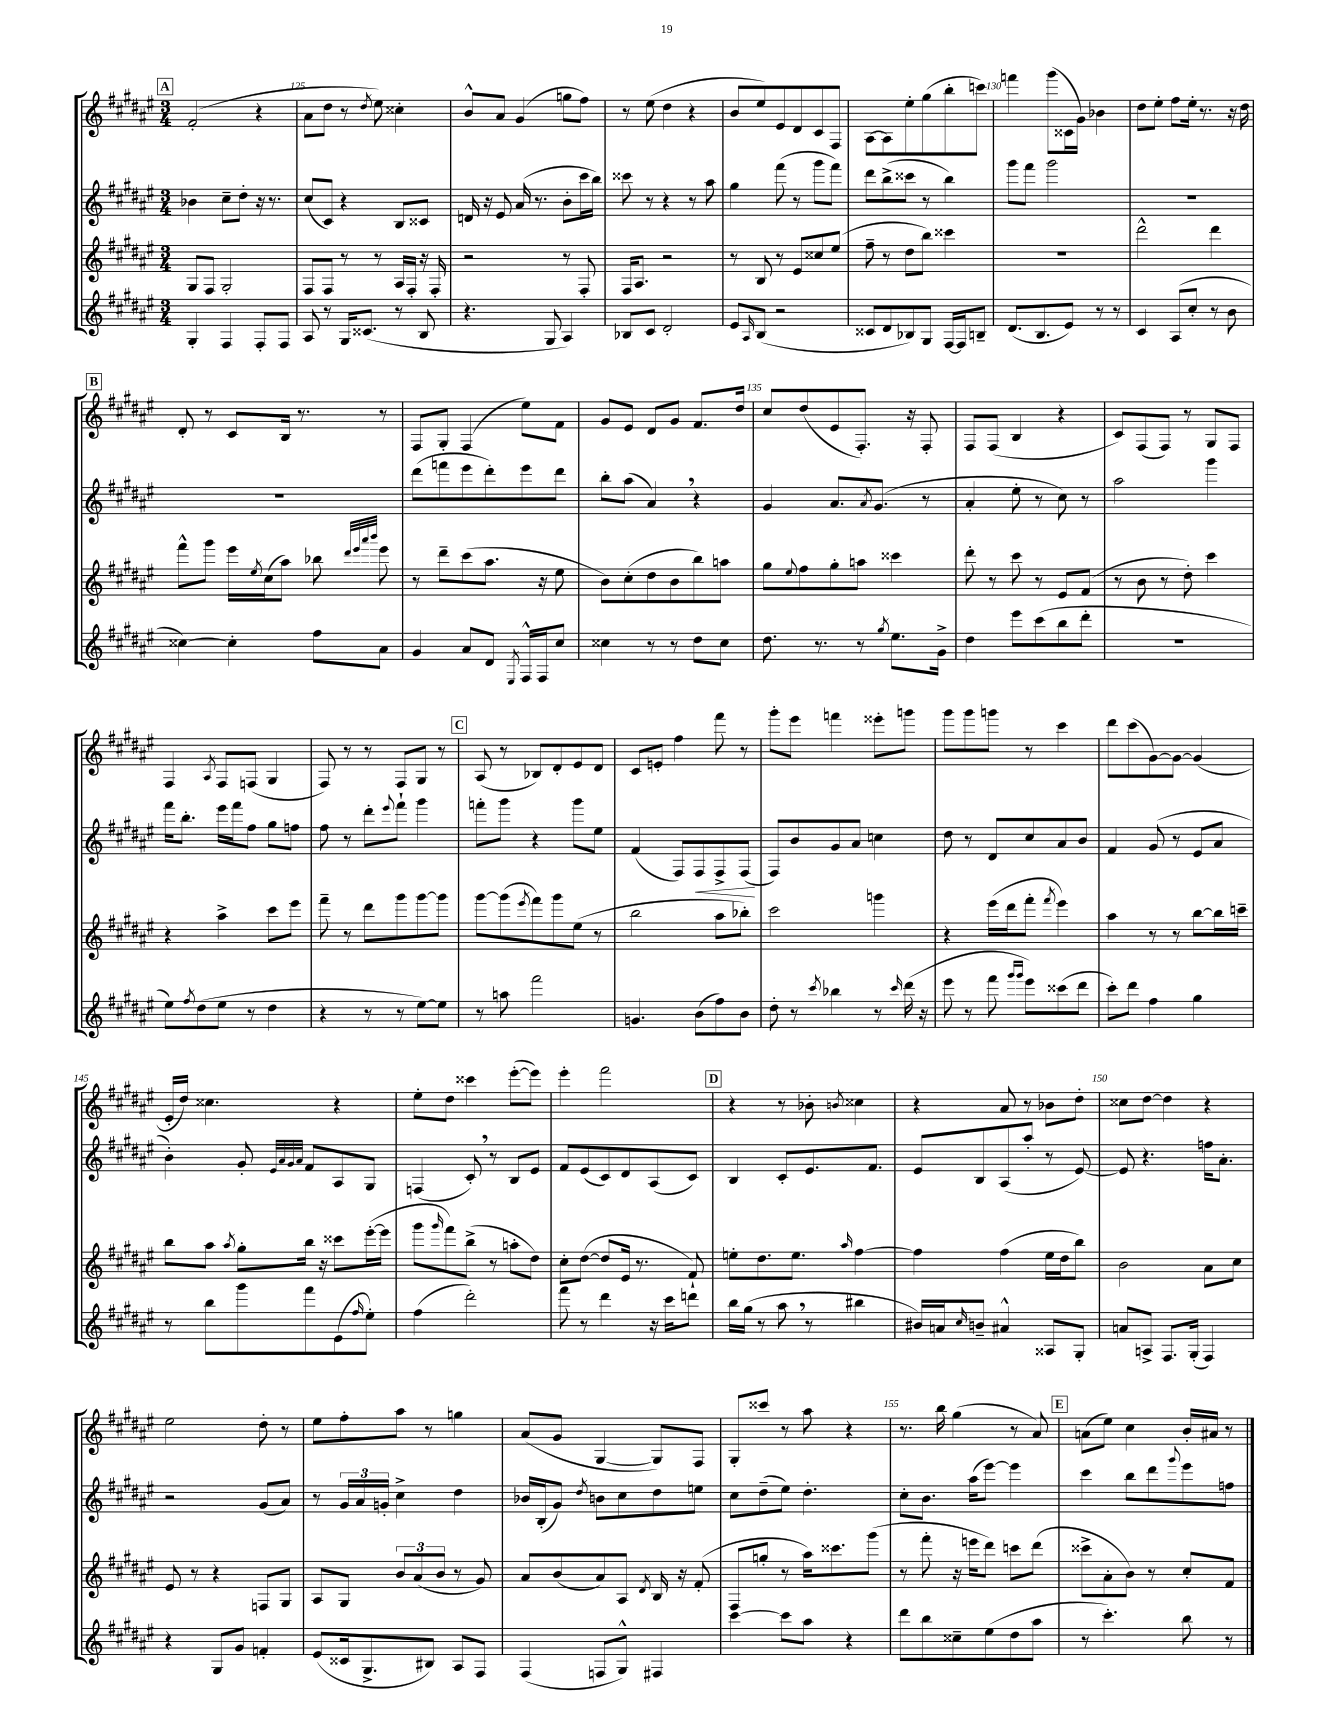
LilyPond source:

<<
\new StaffGroup <<
\new Staff = "s0" {
    \clef treble \key fis \major \numericTimeSignature \time 3/4
    \mark \markup { \box "A" } fis'2-.( r4 |
    ais'8 dis''8 r8 \acciaccatura { dis''8 } eis''8) cisis''4-. |
    b'8-^ ais'8 gis'4( g''8 fis''8) |
    r8 eis''8( dis''4 r4 |
    b'8 eis''8) eis'8 dis'8 cis'8 fis8 |
    ais8~ ais8 eis''8-. gis''8( b''8-. c'''8) |
    f'''4 gis'''8( cisis'16 gis'16) bes'4 |
    dis''8 eis''8-. fis''8 eis''16-. r8. r16 dis''16 |
    \mark \markup { \box "B" } dis'8-. r8 cis'8 b16 r8. r8 |
    fis8 gis8-. fis4( eis''8) fis'8 |
    gis'8 eis'8 dis'8 gis'8 fis'8. dis''16 |
    cis''8 dis''8( eis'8 fis8.-.) r16 fis8-. |
    fis8 fis8( b4 r4 |
    cis'8) fis8( fis8) r8 gis8 fis8 |
    fis4 \acciaccatura { ais8 } fis8 f8( gis4 |
    fis8) r8 r8 fis8 gis8 r8 |
    \mark \markup { \box "C" } ais8( r8 bes8) dis'8-. eis'8 dis'8 |
    cis'8 e'8-. fis''4 fis'''8 r8 |
    gis'''8-. eis'''8 f'''4 eisis'''8-. g'''8 |
    gis'''8 gis'''8 g'''8 r8 cis'''4 |
    dis'''8 cis'''8( gis'8~) gis'8~ gis'4( |
    eis'16-. dis''16) cisis''4. r4 |
    eis''8-. dis''8 cisis'''4 eis'''8~-.( eis'''8) |
    eis'''4-. fis'''2 |
    \mark \markup { \box "D" } r4 r8 bes'8-. \acciaccatura { b'8 } cisis''4 |
    r4 ais'8 r8 bes'8 dis''8-. |
    cisis''8 dis''8~ dis''4 r4 |
    eis''2 dis''8-. r8 |
    eis''8 fis''8-. ais''8 r8 g''4 |
    ais'8( gis'8 gis4~ gis8) fis8 |
    gis8-. cisis'''8 r8 ais''8 r4 |
    r8. b''16 gis''4( r8 ais'8) |
    \mark \markup { \box "E" } a'8( eis''8) cis''4 b'16-. ais'16 r8 \bar "|." |
}
\new Staff = "s1" {
    \clef treble \key fis \major \numericTimeSignature \time 3/4
    \mark \markup { \box "A" } bes'4 cis''8-- dis''8-. r16 r8. |
    cis''8( cis'8) r4 b8 cisis'8 |
    d'16 r16 eis'8 ais'16( r8. b'8-. cis'''16 b''16) |
    cisis'''8 r8 r4 r8 ais''8 |
    gis''4 fis'''8( r8 gis'''8 fis'''8) |
    dis'''8 b''8->( cisis'''8 r8 b''4) |
    gis'''8 fis'''8 gis'''2 |
    R2. |
    \mark \markup { \box "B" } R2. |
    dis'''8( f'''8 eis'''8 dis'''8-.) eis'''8 dis'''8 |
    b''8-. ais''8( ais'4) \breathe r4 |
    gis'4 ais'8. \acciaccatura { ais'8 } gis'8.( r8 |
    ais'4-. eis''8-. r8 cis''8) r8 |
    ais''2 gis'''4 |
    fis'''16 b''8.-. eis'''16 fis'''16 fis''8 gis''8 f''8 |
    fis''8 r8 dis'''8-. \appoggiatura { eis'''8 } fis'''8-! gis'''4 |
    \mark \markup { \box "C" } f'''8-. gis'''8 r4 gis'''8 eis''8 |
    fis'4( fis8) fis8\< fis8-> fis8\!( |
    fis8) b'8 gis'8 ais'8 c''4 |
    dis''8 r8 dis'8 cis''8 ais'8 b'8 |
    fis'4 gis'8( r8 eis'8 ais'8 |
    b'4-.) gis'8-. \grace { eis'32 ais'32 gis'32 ais'32 } fis'8 ais8 gis8 |
    f4( cis'8-.) \breathe r8 b8 eis'8 |
    fis'8 eis'8( cis'8) dis'8 ais8( cis'8) |
    \mark \markup { \box "D" } b4 cis'8-. eis'8. fis'8. |
    eis'8 b8 ais8( ais''8-. r8 eis'8~) |
    eis'8 r4. f''16 ais'8.-. |
    r2 gis'8( ais'8) |
    r8 \tuplet 3/2 { gis'16 ais'16 g'16-. } cis''4-> dis''4 |
    bes'16 b16-.( gis'8) \acciaccatura { dis''8 } b'8 cis''8 dis''8 e''8 |
    cis''8 dis''8--( eis''8) dis''4.-. |
    cis''8-. b'8. ais''16( eis'''8~) eis'''4 |
    \mark \markup { \box "E" } cis'''4 b''8 dis'''8 \appoggiatura { gis'''8 } eis'''8 f''8 \bar "|." |
}
\new Staff = "s2" {
    \clef treble \key fis \major \numericTimeSignature \time 3/4
    \mark \markup { \box "A" } gis8 fis8 gis2-. |
    fis8 fis8 r8 r8 ais16 fis16-. r16 fis16-. |
    r2 r8 fis8-. |
    fis16 ais8. r2 |
    r8 b8 r8 eis'8 cisis''8 eis''8( |
    fis''8-- r8 dis''8 b''8) cisis'''4 |
    R2. |
    dis'''2-^ dis'''4 |
    \mark \markup { \box "B" } fis'''8-^ gis'''8 eis'''16 \acciaccatura { eis''8 } cis''16( ais''8) bes''8 \grace { dis'''32 eis'''32 ais'''32 b'''32 } eis'''8 |
    r8 dis'''8-- cis'''8( ais''8. r16 eis''8 |
    b'8) cis''8-.( dis''8 b'8 b''8) a''8 |
    gis''8 \appoggiatura { eis''8 } fis''8 gis''8-. a''8 cisis'''4 |
    dis'''8-. r8 cis'''8 r8 eis'8 fis'8( |
    r8 b'8 r8 dis''8-.) cis'''4 |
    r4 ais''4-> cis'''8 eis'''8 |
    fis'''8-- r8 dis'''8 gis'''8 gis'''8~ gis'''8 |
    \mark \markup { \box "C" } gis'''8~ gis'''8( \acciaccatura { eis'''8 } fis'''8) gis'''8 eis''8( r8 |
    b''2 ais''8 bes''8-.) |
    cis'''2 g'''4 |
    r4 eis'''16( dis'''16 fis'''8-. \acciaccatura { fis'''8 } eis'''4) |
    ais''4 r8 r8 b''8~ b''16 c'''16-- |
    b''8 ais''8 \acciaccatura { ais''8 } gis''8-. b''16 r16 cisis'''8 eis'''16~-.( eis'''16 |
    gis'''8 \grace { gis'''16 } fis'''8) b''8->( r8 a''8-. dis''8) |
    cis''8-. dis''8~( dis''8 eis'16 r8. fis'8-!) |
    \mark \markup { \box "D" } e''8-. dis''8. e''8. \grace { ais''16 } fis''4~ |
    fis''4 fis''4( eis''16 dis''16 b''8) |
    b'2 ais'8 cis''8 |
    eis'8 r8 r4 f8 gis8 |
    ais8 gis8 \tuplet 3/2 { b'8 ais'8( b'8 } r8 gis'8) |
    ais'8 b'8( ais'8) ais8 \acciaccatura { dis'8 } b16 r16 fis'8-.( |
    fis8 g''8-. r8 ais''16) cisis'''8. gis'''8( |
    r8 fis'''8-. r16 e'''16 dis'''8) c'''8 dis'''8( |
    \mark \markup { \box "E" } cisis'''8-> ais'8-. b'8) r8 cis''8-. fis'8 \bar "|." |
}
\new Staff = "s3" {
    \clef treble \key fis \major \numericTimeSignature \time 3/4
    \mark \markup { \box "A" } gis4-. fis4 fis8-. fis8 |
    ais8 r8 gis16 cisis'8.( r8 b8 |
    r4. gis8 ais4) |
    bes8 cis'8 dis'2-. |
    eis'8 \grace { ais16 } b8( r2 |
    cisis'8 dis'8 bes8) gis8 fis16~ fis16 b8-- |
    dis'8.( b8. eis'8) r8 r8 |
    cis'4 ais8( cis''8-. r8 b'8 |
    \mark \markup { \box "B" } cisis''4~) cisis''4-. fis''8 ais'8 |
    gis'4 ais'8 dis'8 \acciaccatura { eis8 } fis16-^ fis16 cis''8 |
    cisis''4 r8 r8 dis''8 cisis''8 |
    dis''8. r8. r8 \acciaccatura { gis''8 } eis''8. gis'16-> |
    dis''4 eis'''8 cis'''8( b''8 dis'''8-. |
    R2. |
    eis''8) \acciaccatura { fis''8 } dis''8( eis''8 r8 dis''4 |
    r4 r8 r8 eis''8~) eis''8 |
    \mark \markup { \box "C" } r8 a''8 fis'''2 |
    g'4. b'8( fis''8) b'8 |
    dis''8-. r8 \acciaccatura { cis'''8 } bes''4 r8 \grace { cis'''16 } dis'''16( r16 |
    eis'''8 r8 fis'''8 \grace { gis'''16 gis'''16 } eis'''8) cisis'''8( dis'''8 |
    cis'''8-.) dis'''8 fis''4 gis''4 |
    r8 b''8 gis'''8 fis'''8 eis'8( \grace { fis''16 } eis''8-.) |
    fis''4( dis'''2-.) |
    fis'''8 r8 dis'''4 r16 cis'''16 d'''8 |
    \mark \markup { \box "D" } b''16 gis''16( r8 ais''8 \breathe r8 bis''4 |
    bis'16) a'16 \grace { cis''16 } b'8-- ais'4-^ aisis8 gis8-. |
    a'8 a8-> fis8. gis16-.( fis4) |
    r4 gis8 gis'8 f'4-. |
    eis'8( cisis'16 gis8.-> bis8) ais8 fis8 |
    fis4( f8 gis8-^) fis4 |
    cis'''4~ cis'''8 ais''8 r4 |
    dis'''8 b''8 cisis''8-- eis''8( dis''8 ais''8 |
    \mark \markup { \box "E" } r8 cis'''4.-.) b''8 r8 \bar "|." |
}
>>
>>
\layout { \context { \Score currentBarNumber = #124 \override BarNumber.break-visibility = ##(#f #t #t) barNumberVisibility = #(every-nth-bar-number-visible 5) } }
